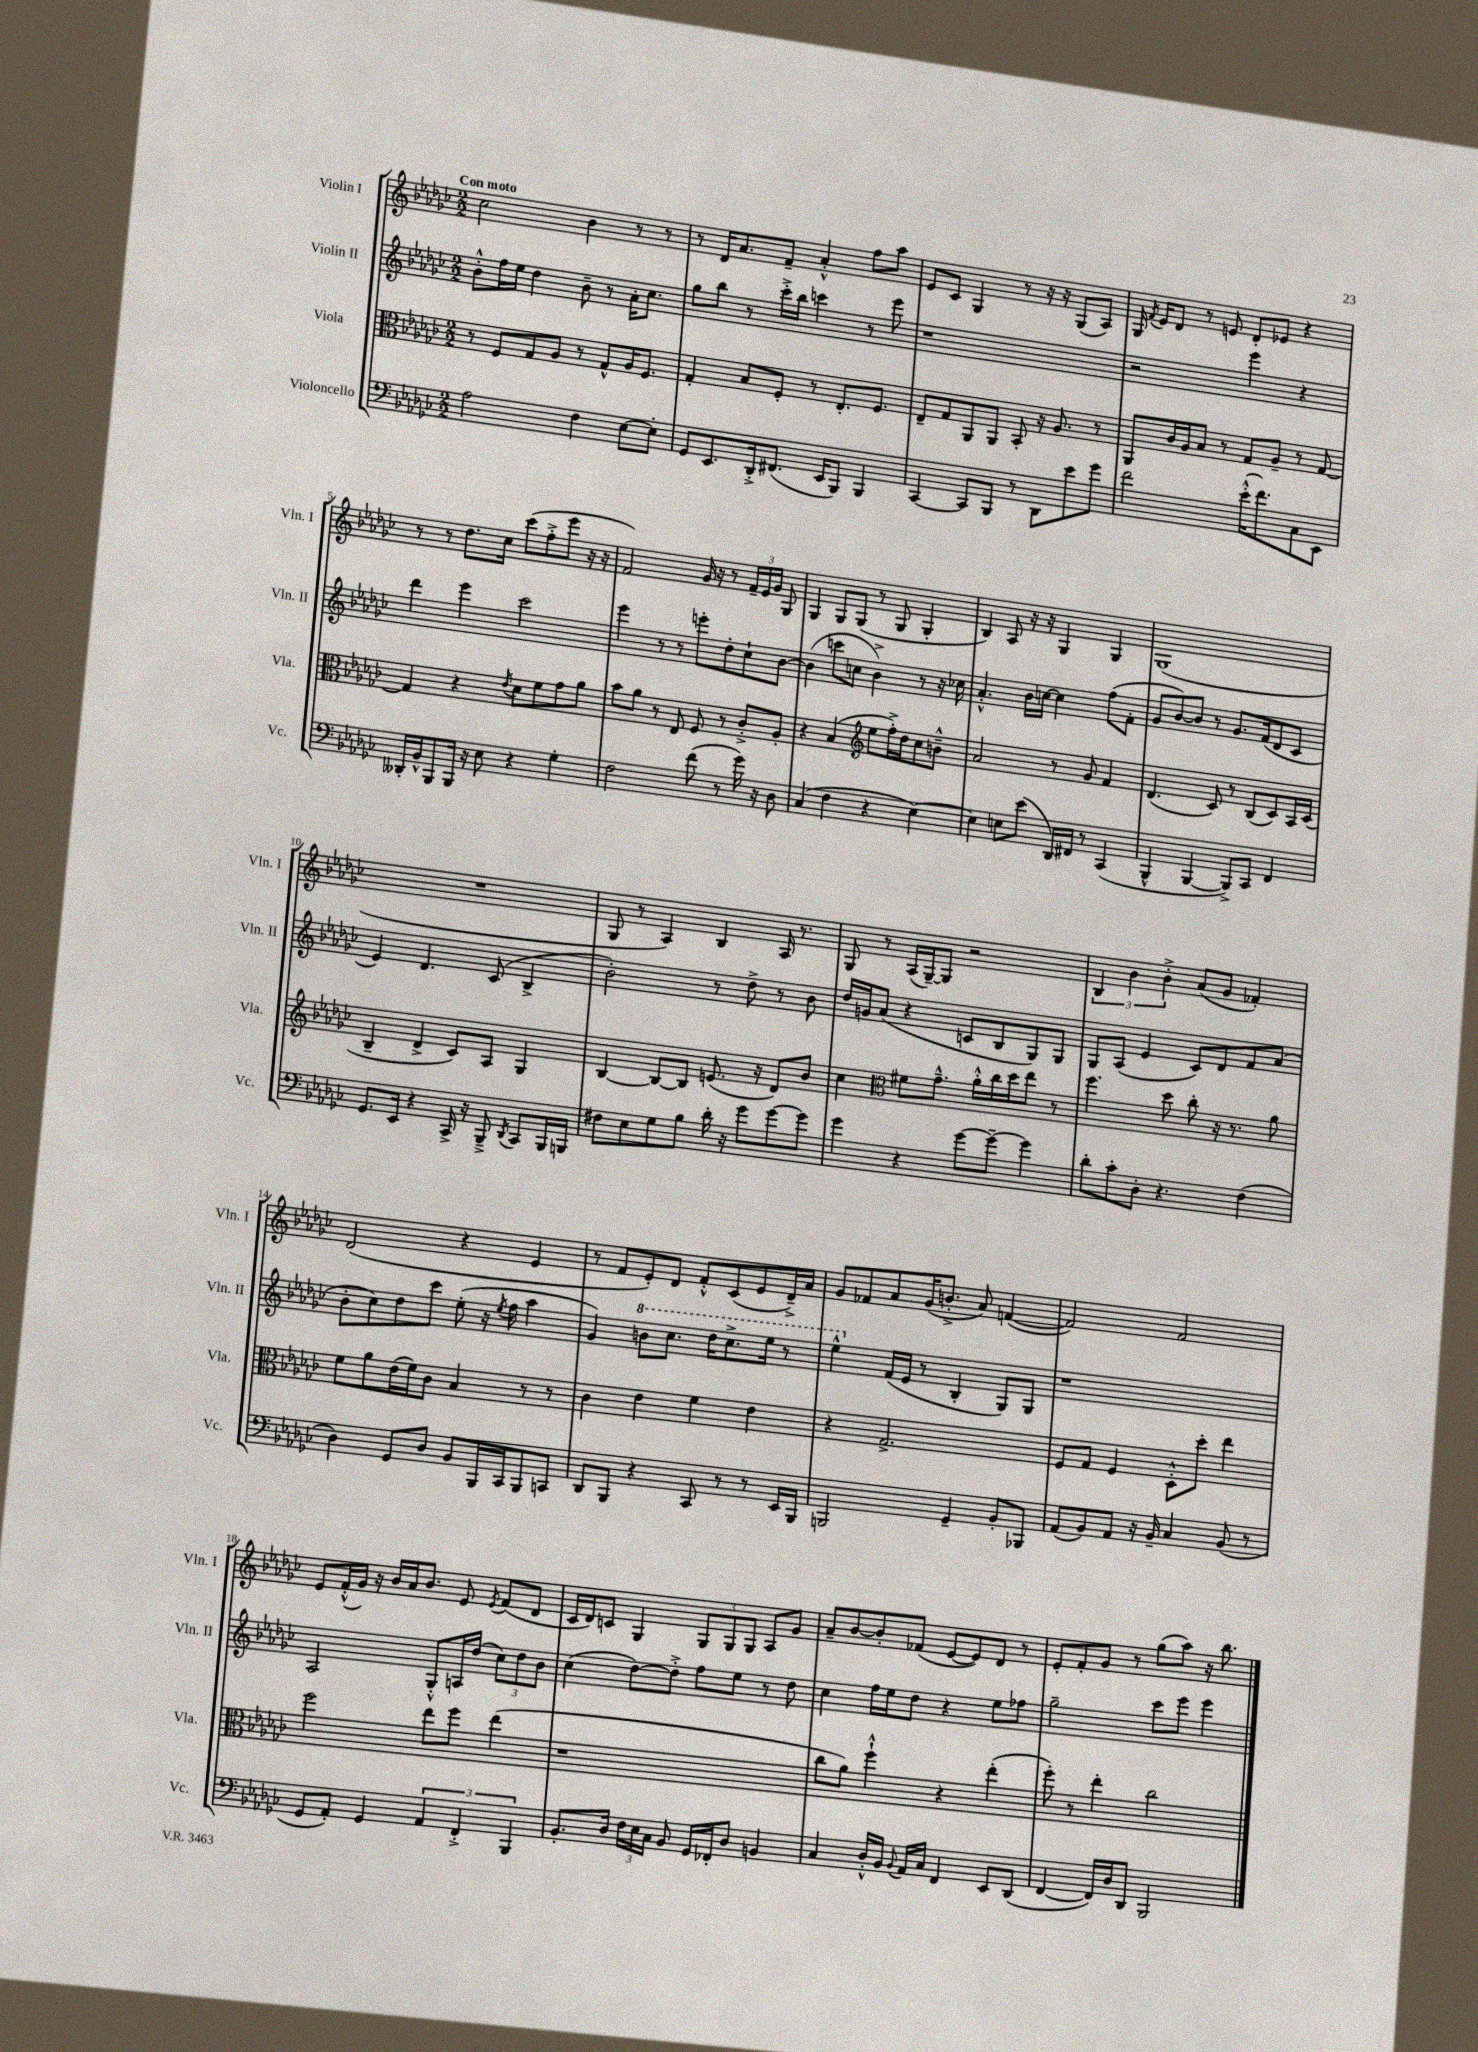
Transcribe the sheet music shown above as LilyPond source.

<<
\new StaffGroup <<
\new Staff = "s0" \with { instrumentName = "Violin I" shortInstrumentName = "Vln. I" } {
    \clef treble \key ges \major \numericTimeSignature \time 2/2 \tempo "Con moto"
    \autoBeamOff ces''2 bes'4 r8 r8 |
    r8 des'16[ aes'8. f'8]-- aes'4-.-^ f''8[ aes''8] |
    ees'8[ ces'8] ges4 r8 r16 r16 ges8[( aes8]) |
    ges16 \acciaccatura { f'8 } ees'16[ des'8] r8 e'8 des'8[-. ees'8] r4 |
    r8 r8 des''8.[ ces''16] ces'''8[( f''8-.-> ees'''8] r16 r16 |
    f'2) ges'16 r16 r8 \tuplet 3/2 { f'16[-- ees'16 ges'16] } ges8 |
    ges4 ges8[ ges8]( r8 ges8 ges4-. |
    bes4) aes8 r16 r16 ges4 ges4 |
    ges1( |
    R1 |
    ges8 r8 aes4) bes4 aes16 r8. |
    ges8 r8 aes16[( ges16~--) ges8] r2 |
    \tuplet 3/2 { bes4 bes'4 bes'4-.-> } aes'8[( ges'8] fes'4-.) |
    des'2( r4 ees'4 |
    r8 f'8[ ees'8-.) des'8] f'8[-.-^ ces'8( ees'8 des'16--->) aes'16] |
    ges'8[ fes'8 aes'8 ges'16( b'8.]-.-> aes'8) f'4~( |
    f'2) f'2 |
    ees'8[ f'16-.-^( ges'16]) r16 bes'16[ aes'16 bes'8.] ees'8 \acciaccatura { ees'8 } f'8[( des'8] |
    ces'16[ des'16) c'8] ges4 \tuplet 3/2 { ges8[ ges8 ges8] } aes8[ ges'8] |
    aes'8[-- bes'8~ bes'8-. fes'8]( ees'8[~ ees'8) des'8] r8 |
    ees'8[-. f'8-. ges'8] r8 ges''8[( aes''8]) r16 bes''8. \bar "|." |
}
\new Staff = "s1" \with { instrumentName = "Violin II" shortInstrumentName = "Vln. II" } {
    \clef treble \key ges \major \numericTimeSignature \time 2/2
    \autoBeamOff bes'8[-.-^ f''16 ees''16] des''4 bes'8-- r8 aes'16[-. ces''8.] |
    ges''8[ bes''8] r8 ces'''16[-.-> bes''16] c'''4 r8 ees'''8 |
    r1 |
    r2 ees'''4 r4 |
    des'''4 ees'''4 ces'''2 |
    ees'''4 r8 r8 e'''8[-. des''8-. ces''8-! bes'8]~ |
    bes'4( c'''8[ c''8] bes'4->) r8 r16 ces''16 |
    aes'4.-.-^ bes'16[ c''16]~ c''4 f''8[( f'8]-. |
    ges'8[ bes'8~) bes'8] r8 ges'8.[ f'16( des'8 ces'8] |
    ees'4) des'4. ces'8( bes4-> |
    bes'2-.) r8 des''8-> r8 bes'8 |
    des''16[ g'16 aes'8]( r4 c'8[ bes8 ges8) ges8] |
    ges8[ aes8]( ees'4 ces'8[) des'8 f'8 aes'8]( |
    bes'8[-. ces''8) des''8 ces'''8] ees''8-.( r16 \acciaccatura { ees''8 } f''16 aes''4 |
    ges'4) \ottava #1 b''8[ ces'''8.] des'''16[ ces'''8.-> ees'''16] r8 |
    ees'''4-^ \ottava #0 f'16[( ees'16] r8 bes4-. ges8[) ges8] |
    r1 |
    aes2 ges8[-.-^ a16 des''16]( \tuplet 3/2 { ces''8[) des''8 bes'8] } |
    ces''4( des''8[~) des''8]-.-> f''8[ ees''8] r8 des''8 |
    ces''4 f''16[ ees''16 des''8] r4 ees''8[ fes''8] |
    ges''2-- ces'''8[ ees'''8] ees'''4 \bar "|." |
}
\new Staff = "s2" \with { instrumentName = "Viola" shortInstrumentName = "Vla." } {
    \clef alto \key ges \major \numericTimeSignature \time 2/2
    \autoBeamOff r8 f8[ ges8 aes8] r8 ges8[-^ aes16 f8.] |
    ges4-. bes8[ f8]-. r8 ees8.[-. f8.] |
    ees8[-- ges8 aes,8 aes,8] bes,8-. r16 aes8. r8 |
    aes,8[ ces'16 aes16 bes8] r8 ges8[ aes8]-- r8 ges8~ |
    ges4 r4 \acciaccatura { ees'8 } des'8[ f'8 ges'8 aes'8] |
    bes'8[ aes'8] r8 ees8 f8 r8 ces'8[-.-> aes8]-. |
    r4 bes4( \clef treble ees''8[ f''16-.->) des''16 ces''8 b'8]---^ |
    aes'2 r8 ges'8 f'4 |
    des'4.( ces'8) r8 bes8[( ces'8) aes16 ces'16]( |
    bes4-- des'4-> ces'8[) aes8] ges4 |
    bes4~ bes8[~ bes8] e'8.( r16 des'8[) bes'8] |
    ces''4 \clef alto fis'8[ ges'8.]---^ aes'16[-.-^ ces''16 des''16 ees''8] r8 |
    f''4. des''8 ces''8-. r16 r8. aes'8 |
    f'8[ aes'8 ees'16( f'16) ces'8] bes4 r8 r8 |
    ces'4 ees'4 f'4 ees'4 |
    r4 ges2.-> |
    f8[ ges8] f4 des8[-.-^ des''8]-. ees''4 |
    f''2 ees''8[ f''8] ees''4( |
    r1 |
    ces''8[ aes'8]) f''4-!-^ r4 ees''4-.( |
    f''8-.) r8 ees''4-. ces''2 \bar "|." |
}
\new Staff = "s3" \with { instrumentName = "Violoncello" shortInstrumentName = "Vc." } {
    \clef bass \key ges \major \numericTimeSignature \time 2/2
    \autoBeamOff aes2 f4 ees8[~ ees8]-. |
    ges,8[ ees,8. des,16-.-> fis,8.]( ees,16[ bes,,8]) bes,,4 |
    ces,4~ ces,8[ bes,,8] r8 des,8[ ees'8 ges'8] |
    f'2 ees'16[-.-^( f'8.) ces8 ees,8] |
    deses,16[-. bes,16-^ bes,,8 bes,,16] r16 ees8 r4 ges4-. |
    f2 f'8( r8 ges'16) r16 des8 |
    ces4( f4 r4 ees4~) |
    ees4 e8[ ees'8]( des,16[) fis,16] r8 ces,4( |
    bes,,4-^ bes,,4~ bes,,8[->) ces,8] f,4 |
    ges,8.[ ees,16] r4 ces,16-> r16 bes,,8---> \acciaccatura { des,8 } ces,8[ bes,,16 b,,16] |
    fis8[ ees8 ges8 bes8] des'16-. r16 ges'8[ ges'8~ ges'8] |
    ges'4 r4 ges'8[~ ges'8]~-- ges'4 |
    des'8[-. ces'8-. des8]-. r4. f4( |
    des4) ges,8[ des8] bes,8[ bes,,16 ces,16 bes,,8 c,8] |
    des,8[ bes,,8] r4 ces,8 r8 r8 ees,16[ bes,,16] |
    b,,2 ges,4-- bes,8[-. bes,,8] |
    aes,8[( bes,8) aes,8] r16 bes,16-- ces4 bes,8( r8 |
    ges,8[ aes,8]-.) ges,4 \tuplet 3/2 { aes,4 f,4-.-> bes,,4 } |
    bes,8.[-. des16] \tuplet 3/2 { f16[ ees16 ces16] } bes,8 ges,16[ fes,16-. des8] b,4 |
    ces4 des16[-.-^ bes,16] \appoggiatura { bes,8 } aes,16[ ces16] f,4 ees,8[ des,8]( |
    f,4~ f,16[) des16 des,8] bes,,2 \bar "|." |
}
>>
>>
